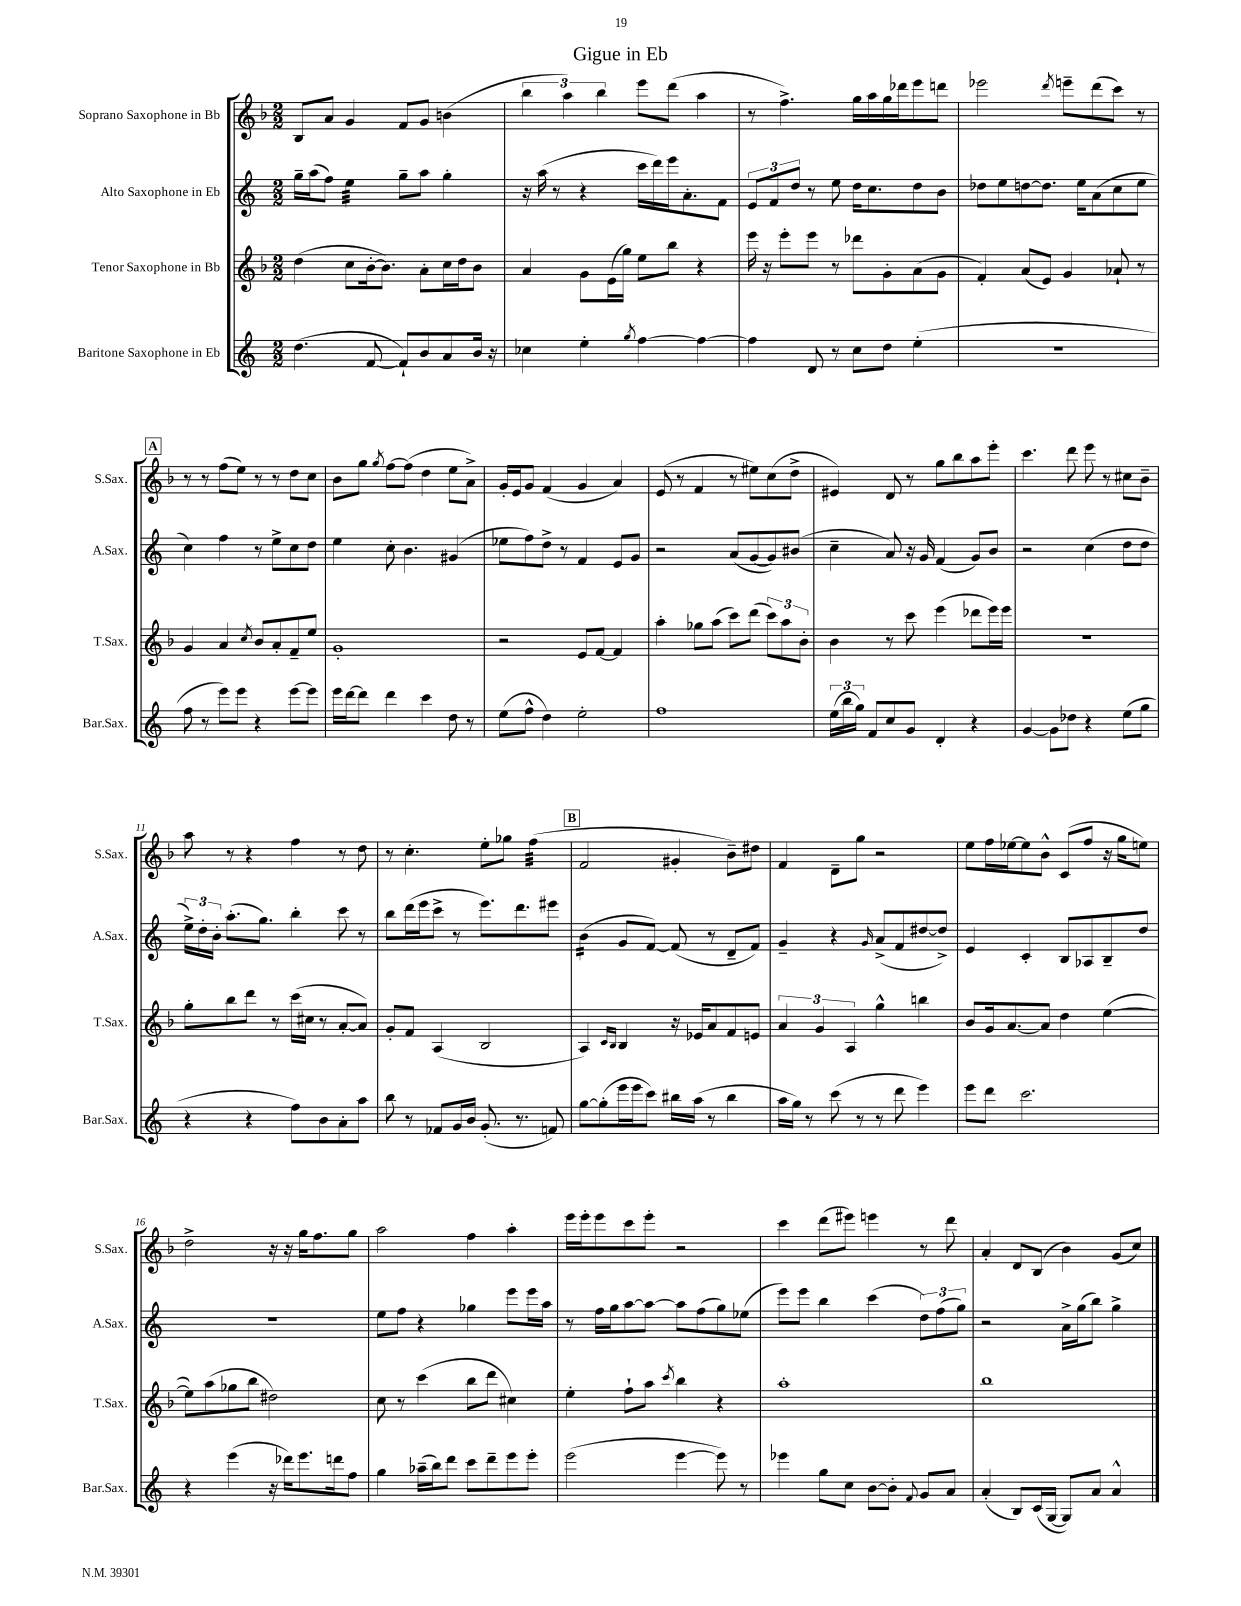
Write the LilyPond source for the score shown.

\header { title = "Gigue in Eb" }
<<
\new StaffGroup <<
\new Staff = "s0" \with { instrumentName = "Soprano Saxophone in Bb" shortInstrumentName = "S.Sax." } {
    \clef treble \key f \major \numericTimeSignature \time 2/2
    \autoBeamOff bes8[ a'8] g'4 f'8[ g'8] b'4( |
    \tuplet 3/2 { bes''4 a''4) bes''4 } e'''8[ d'''8]( a''4 |
    r8 f''4.->) g''16[ a''16 g''16 des'''16 e'''8 d'''8] |
    ees'''2 \acciaccatura { d'''8 } e'''8[-- d'''8( c'''8]) r8 |
    \mark \markup { \box "A" } r8 r8 f''8[( e''8]) r8 r8 d''8[ c''8] |
    bes'8[ g''8] \acciaccatura { g''8 } f''8[~ f''8]( d''4 e''8[ a'8]->) |
    g'16[-. e'16 g'8] f'4( g'4 a'4) |
    e'8( r8 f'4 r8 eis''8[) c''8( d''8]-> |
    eis'4) d'8 r8 g''8[ bes''8 a''8 e'''8]-. |
    c'''4. d'''8 e'''8 r8 cis''8[ bes'8]-- |
    a''8 r8 r4 f''4 r8 d''8 |
    r8 c''4.-. e''8[-. ges''8] f''4:32( |
    \mark \markup { \box "B" } f'2 gis'4-. bes'8[--) dis''8] |
    f'4 d'8[-- g''8] r2 |
    e''8[ f''16 ees''16~ ees''8 bes'8]-^ c'8[( f''8] r16 g''16[ e''8]) |
    d''2-> r16 r16 g''16[ f''8. g''8] |
    a''2 f''4 a''4-. |
    e'''16[ e'''16-. e'''8 c'''8 e'''8]-. r2 |
    c'''4 d'''8[( eis'''8]) e'''4 r8 d'''8 |
    a'4-. d'8[ bes8]( bes'4) g'8[( c''8]) \bar "|." |
}
\new Staff = "s1" \with { instrumentName = "Alto Saxophone in Eb" shortInstrumentName = "A.Sax." } {
    \clef treble \key c \major \numericTimeSignature \time 2/2
    \autoBeamOff g''16[-- a''16( f''8]) e''4:32 g''8[-- a''8] g''4-. |
    r16 a''16( r8 r4 c'''16[ d'''16) e'''16 a'8.-. f'8] |
    \tuplet 3/2 { e'8[ f'8 d''8] } r8 e''8 d''16[ c''8. d''8 b'8] |
    des''8[ e''8 d''8~ d''8.] e''16[ a'8( c''8 e''8] |
    \mark \markup { \box "A" } c''4) f''4 r8 e''8[-> c''8 d''8] |
    e''4 c''8-. b'4. gis'4( |
    ees''8[ f''8) d''8]-> r8 f'4 e'8[ g'8] |
    r2 a'8[( g'8~ g'8) bis'8]( |
    c''4-- a'8) r16 g'16 f'4( g'8[) b'8] |
    r2 c''4( d''8[ d''8] |
    \tuplet 3/2 { e''16[->) d''16-. b'16]-. } a''8.[-.( g''8.]) b''4-. c'''8 r8 |
    b''8[ d'''16( e'''16 c'''8]-> r8 e'''8.[) d'''8. eis'''8] |
    \mark \markup { \box "B" } b'4:16( g'8[ f'8]~) f'8( r8 d'8[-- f'8]) |
    g'4-- r4 \grace { g'16 } a'8[->( f'8 dis''8~ dis''8]->) |
    e'4 c'4-. b8[ aes8 b8-- d''8] |
    R1 |
    e''8[ f''8] r4 ges''4 e'''8[ e'''16 a''16] |
    r8 f''16[ g''16 a''8~ a''8]~ a''8[ f''8( g''8) ees''8]( |
    e'''8[) e'''8] b''4 c'''4( \tuplet 3/2 { d''8[) f''8( g''8]) } |
    r2 a'16[-> g''16( b''8]) g''4-> \bar "|." |
}
\new Staff = "s2" \with { instrumentName = "Tenor Saxophone in Bb" shortInstrumentName = "T.Sax." } {
    \clef treble \key f \major \numericTimeSignature \time 2/2
    \autoBeamOff d''4( c''8[ bes'16~-. bes'8.]) a'8[-. c''16 d''16 bes'8] |
    a'4 g'8[ e'16( g''16]) e''8[ bes''8] r4 |
    e'''16 r16 e'''8[-. e'''8] r8 des'''8[ g'8-. a'8( g'8] |
    f'4-.) a'8[( e'8]) g'4 aes'8-! r8 |
    \mark \markup { \box "A" } g'4 a'4 \acciaccatura { c''8 } bes'8[ a'8-. f'8-- e''8] |
    g'1-. |
    r2 e'8[ f'8]~ f'4 |
    a''4-. ges''8[ a''8]( c'''8[) d'''8]( \tuplet 3/2 { c'''8[) a''8 bes'8]-. } |
    bes'4 r8 c'''8 e'''4( des'''8[ e'''16) e'''16] |
    R1 |
    g''8[-. bes''8 d'''8] r8 c'''16[( cis''16] r8 a'8[~-. a'8]) |
    g'8[-. f'8] a4( bes2 |
    \mark \markup { \box "B" } a4) \grace { c'16[ bes16] } bes4 r16 ees'16[ a'8 f'8 e'8] |
    \tuplet 3/2 { a'4 g'4 a4 } g''4-^ b''4 |
    bes'8[ g'16 a'8.~ a'8] d''4 e''4~( |
    e''8[) a''8( ges''8 bes''8] dis''2) |
    c''8 r8 c'''4( bes''8[ d'''8] cis''4) |
    e''4-. f''8[-! a''8] \acciaccatura { c'''8 } bes''4 r4 |
    a''1-. |
    bes''1 \bar "|." |
}
\new Staff = "s3" \with { instrumentName = "Baritone Saxophone in Eb" shortInstrumentName = "Bar.Sax." } {
    \clef treble \key c \major \numericTimeSignature \time 2/2
    \autoBeamOff d''4.( f'8~ f'8[-!) b'8 a'8 b'16] r16 |
    ces''4 e''4-. \acciaccatura { g''8 } f''4~ f''4~ |
    f''4 d'8 r8 c''8[ d''8] e''4-.( |
    R1 |
    \mark \markup { \box "A" } f''8 r8 e'''8[) e'''8] r4 e'''8[~ e'''8] |
    e'''16[ d'''16~ d'''8] d'''4 c'''4 d''8 r8 |
    e''8[( f''8]-^ d''4) e''2-. |
    f''1 |
    \tuplet 3/2 { e''16[( b''16 g''16]) } f'8[ c''8 g'8] d'4-. r4 |
    g'4~ g'8[ des''8] r4 e''8[( g''8] |
    r4 r4 f''8[) b'8 a'8-. a''8] |
    b''8 r8 fes'8[ g'16 b'16] g'8.-.( r8. f'8) |
    \mark \markup { \box "B" } g''8[~ g''8-.( e'''16 e'''16 c'''8]) bis''16[ a''16]( r8 bis''4 |
    a''16[ g''16]) r8 c'''8( r8 r8 d'''8 e'''4) |
    e'''8[ d'''8] c'''2. |
    r4 e'''4( r16 des'''16[) e'''8. d'''16 f''8] |
    g''4 aes''16[--( b''16) d'''8] c'''8[ d'''8-- e'''8 e'''8]-. |
    e'''2( e'''4~ e'''8) r8 |
    ees'''4 g''8[ c''8] b'8[~ b'8]-. \appoggiatura { f'8 } g'8[ a'8] |
    a'4-.( b8[) c'16( g16]~ g8[) a'8] a'4-^ \bar "|." |
}
>>
>>
